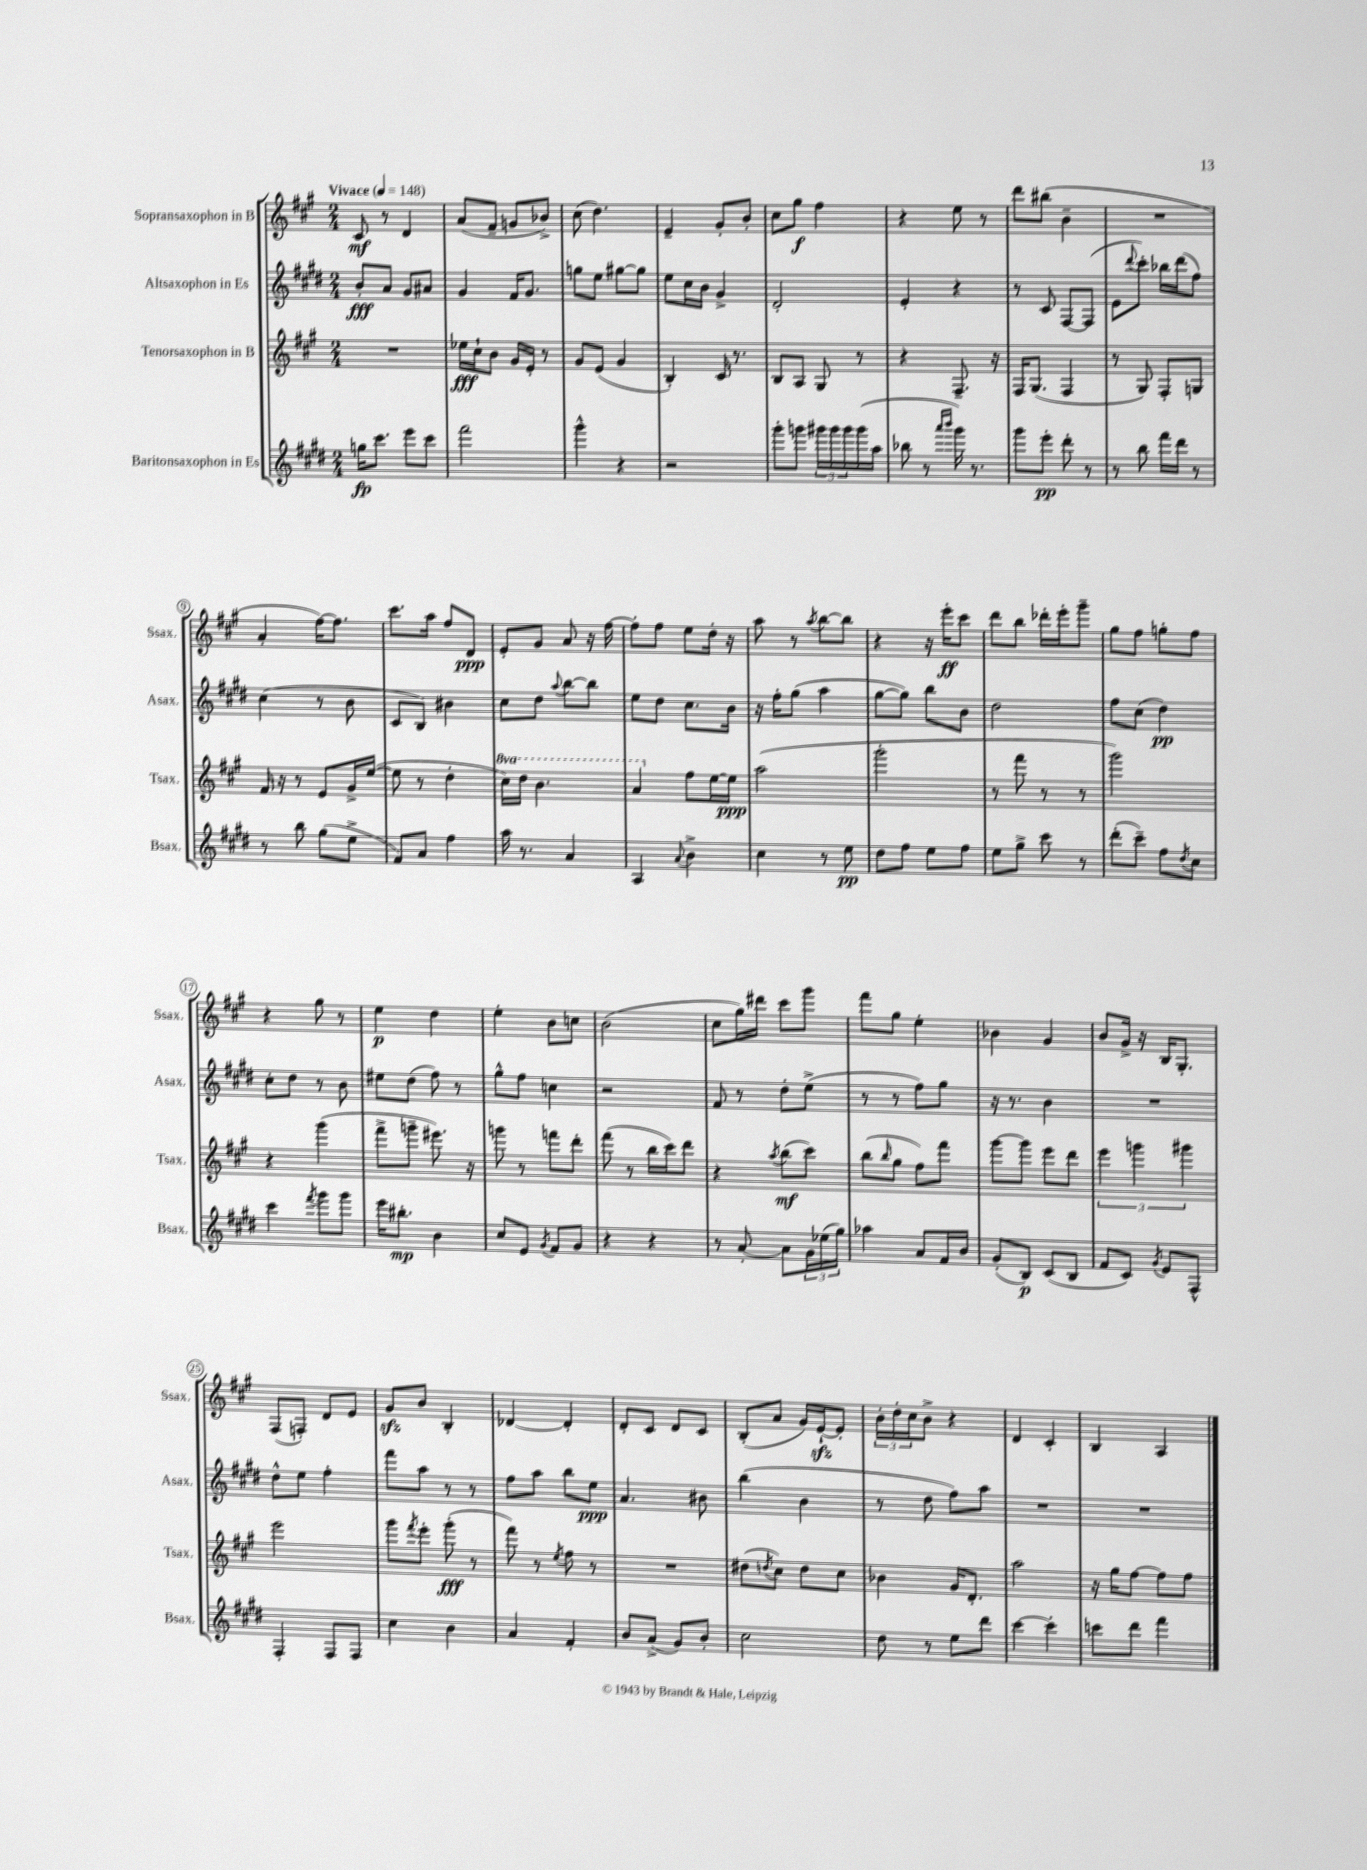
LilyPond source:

<<
\new StaffGroup <<
\new Staff = "s0" \with { instrumentName = "Sopransaxophon in B" shortInstrumentName = "Ssax." } {
    \clef treble \key a \major \numericTimeSignature \time 2/4 \tempo "Vivace" 4 = 148
    cis'8\mf r8 d'4 |
    a'8( fis'8-- g'8 bes'8->) |
    cis''8( d''4.) |
    e'4-- gis'8-. b'8-. |
    cis''8 gis''8\f fis''4 |
    r4 e''8 r8 |
    d'''8 bis''8( b'4-- |
    R2 |
    a'4-. fis''16~) fis''8. |
    cis'''8. a''16 fis''8 d'8\ppp |
    e'8-. gis'8 a'8 r16 fis''16~ |
    fis''8-. fis''8 e''8 d''16-. r16 |
    a''8 r8 \acciaccatura { a''8 } b''8~ b''8 |
    r4 r16 e'''16-.\ff cis'''8 |
    d'''8 b''8 des'''16-. e'''16-. gis'''8-- |
    gis''8 fis''8 g''8-. fis''8 |
    r4 gis''8 r8 |
    e''4\p d''4 |
    e''4-. b'8 c''8 |
    b'2( |
    cis''8 gis''16) dis'''16 cis'''8 gis'''8 |
    fis'''8 gis''8 e''4-. |
    bes'4 gis'4 |
    b'8 gis'16-> r16 b16 gis8.-. |
    fis8( f8-.) d'8 e'8 |
    gis'8\sfz b'8 b4-. |
    des'4~ des'4-. |
    d'8-. cis'8 d'8 cis'8 |
    b8-.( a'8 gis'16) e'16~-!\sfz e'8-. |
    \tuplet 3/2 { b'16-. d''16-. cis''16 } b'8-> r4 |
    d'4 cis'4-. |
    b4 a4 \bar "|." |
}
\new Staff = "s1" \with { instrumentName = "Altsaxophon in Es" shortInstrumentName = "Asax." } {
    \clef treble \key e \major \numericTimeSignature \time 2/4
    b'8-.\fff a'8 gis'8 ais'8 |
    gis'4 fis'16 gis'8. |
    g''8 e''8 gis''8~ gis''8 |
    e''8 cis''16 b'16 gis'4-> |
    dis'2-. |
    e'4-. r4 |
    r8 cis'8 fis8~ fis8( |
    e'8 \appoggiatura { dis'''8 } cis'''8-.) bes''16 dis'''16( fis''8) |
    cis''4( r8 b'8 |
    cis'8 b8) bis'4 |
    cis''8 dis''8 \appoggiatura { a''8 } b''8~ b''8 |
    e''8 dis''8 cis''8. b'16 |
    r16 fis''16-. gis''8( a''4 |
    gis''8~ gis''8) b''8 b'8 |
    dis''2 |
    fis''8 cis''8( dis''4\pp) |
    cis''8-. dis''8 r8 b'8 |
    eis''8 dis''8( fis''8) r8 |
    gis''8-^ fis''8 c''4 |
    r2 |
    fis'8 r8 dis''8-. e''8->( |
    r8 r8 fis''8) gis''8 |
    r16 r8. b'4 |
    R2 |
    dis''8-^ e''8 fis''4-. |
    fis'''8 a''8 r8 r8 |
    fis''8 a''8 b''8 e''8\ppp |
    a'4. bis'8 |
    b''4( b'4 |
    r8 dis''8 fis''8) a''8 |
    R2 |
    R2 \bar "|." |
}
\new Staff = "s2" \with { instrumentName = "Tenorsaxophon in B" shortInstrumentName = "Tsax." } {
    \clef treble \key a \major \numericTimeSignature \time 2/4 \set Staff.ottavationMarkups = #ottavation-simple-ordinals
    R2 |
    ees''16\fff cis''16-! b'8 gis'16 e'16-. r8 |
    gis'8 e'8( gis'4 |
    b4-.) cis'16 r8. |
    b8 a8 gis8 r8 |
    r4 fis8.-- r16 |
    fis16 gis8.( fis4 |
    r8 gis8) fis8-. g8 |
    fis'16 r16 r8 e'8 gis'16-> e''16~( |
    e''8 r8 d''4-. |
    \ottava #1 cis'''16) d'''16 b''4. |
    a''4 \ottava #0 fis''8 e''16~ e''16\ppp |
    a''2( |
    gis'''2-. |
    r8 fis'''8 r8 r8 |
    gis'''2) |
    r4 gis'''4( |
    fis'''8-> g'''8-- eis'''8.) r16 |
    g'''8 r8 f'''8 d'''8-. |
    fis'''8( r8 b''16 cis'''16) d'''8 |
    r4 \acciaccatura { a''8 } b''8\mf( cis'''8) |
    b''8( \grace { b''16 } gis''8 fis''8) fis'''8 |
    gis'''8~ gis'''8 e'''8 d'''8 |
    \tuplet 3/2 { e'''4 g'''4 gis'''4 } |
    e'''2 |
    gis'''8 \acciaccatura { fis'''8 } e'''8-. gis'''8-.\fff( r8 |
    fis'''8) r8 \acciaccatura { e''8 } fis''8 r8 |
    R2 |
    dis''8( \acciaccatura { d''8 } cis''8) d''8 cis''8 |
    bes'4 gis'16 d'8.-. |
    a''2 |
    r16 gis''16 fis''8~ fis''8 fis''8 \bar "|." |
}
\new Staff = "s3" \with { instrumentName = "Baritonsaxophon in Es" shortInstrumentName = "Bsax." } {
    \clef treble \key e \major \numericTimeSignature \time 2/4
    g''16\fp cis'''8. e'''8 cis'''8 |
    fis'''2 |
    gis'''4-^ r4 |
    r2 |
    gis'''8-. g'''8 \tuplet 3/2 { gis'''16 gis'''16 gis'''16 } gis'''16( a''16 |
    bes''8 r8 \grace { a'''16 b'''16 } gis'''16) r8. |
    gis'''8 e'''8-.\pp dis'''8-. r8 |
    r8 b''8 fis'''16 dis'''16 r8 |
    r8 b''8 gis''8( e''8-> |
    fis'8) a'8 fis''4 |
    a''16 r8. a'4 |
    a4 \appoggiatura { a'8 } b'4-> |
    cis''4 r8 e''8\pp |
    dis''8 fis''8 e''8 fis''8 |
    e''8 gis''8-> cis'''8 r8 |
    dis'''8-.( cis'''8--) fis''8 \acciaccatura { dis''8 } cis''8 |
    cis'''4 \acciaccatura { fis'''8 } gis'''8 gis'''8 |
    e'''16 bis''8.-.\mp b'4 |
    cis''8 e'8 \acciaccatura { gis'8 } fis'8 gis'8 |
    r4 r4 |
    r8 a'8~-. a'8 \tuplet 3/2 { gis'16 ees''16( gis''16) } |
    aes''4 a'8 fis'16 b'16 |
    gis'8-.( b8\p) cis'8( b8 |
    fis'8 cis'8) \acciaccatura { gis'8 } e'8 fis8-^ |
    fis4-. fis8 fis8 |
    cis''4 b'4 |
    a'4 fis'4-. |
    b'8 a'8->( gis'8) b'8-. |
    cis''2 |
    dis''8 r8 e''8 dis'''8 |
    cis'''4~ cis'''4-. |
    c'''8 dis'''8 fis'''4 \bar "|." |
}
>>
>>
\layout { \context { \Score \override BarNumber.stencil = #(make-stencil-circler 0.1 0.3 ly:text-interface::print) } }
